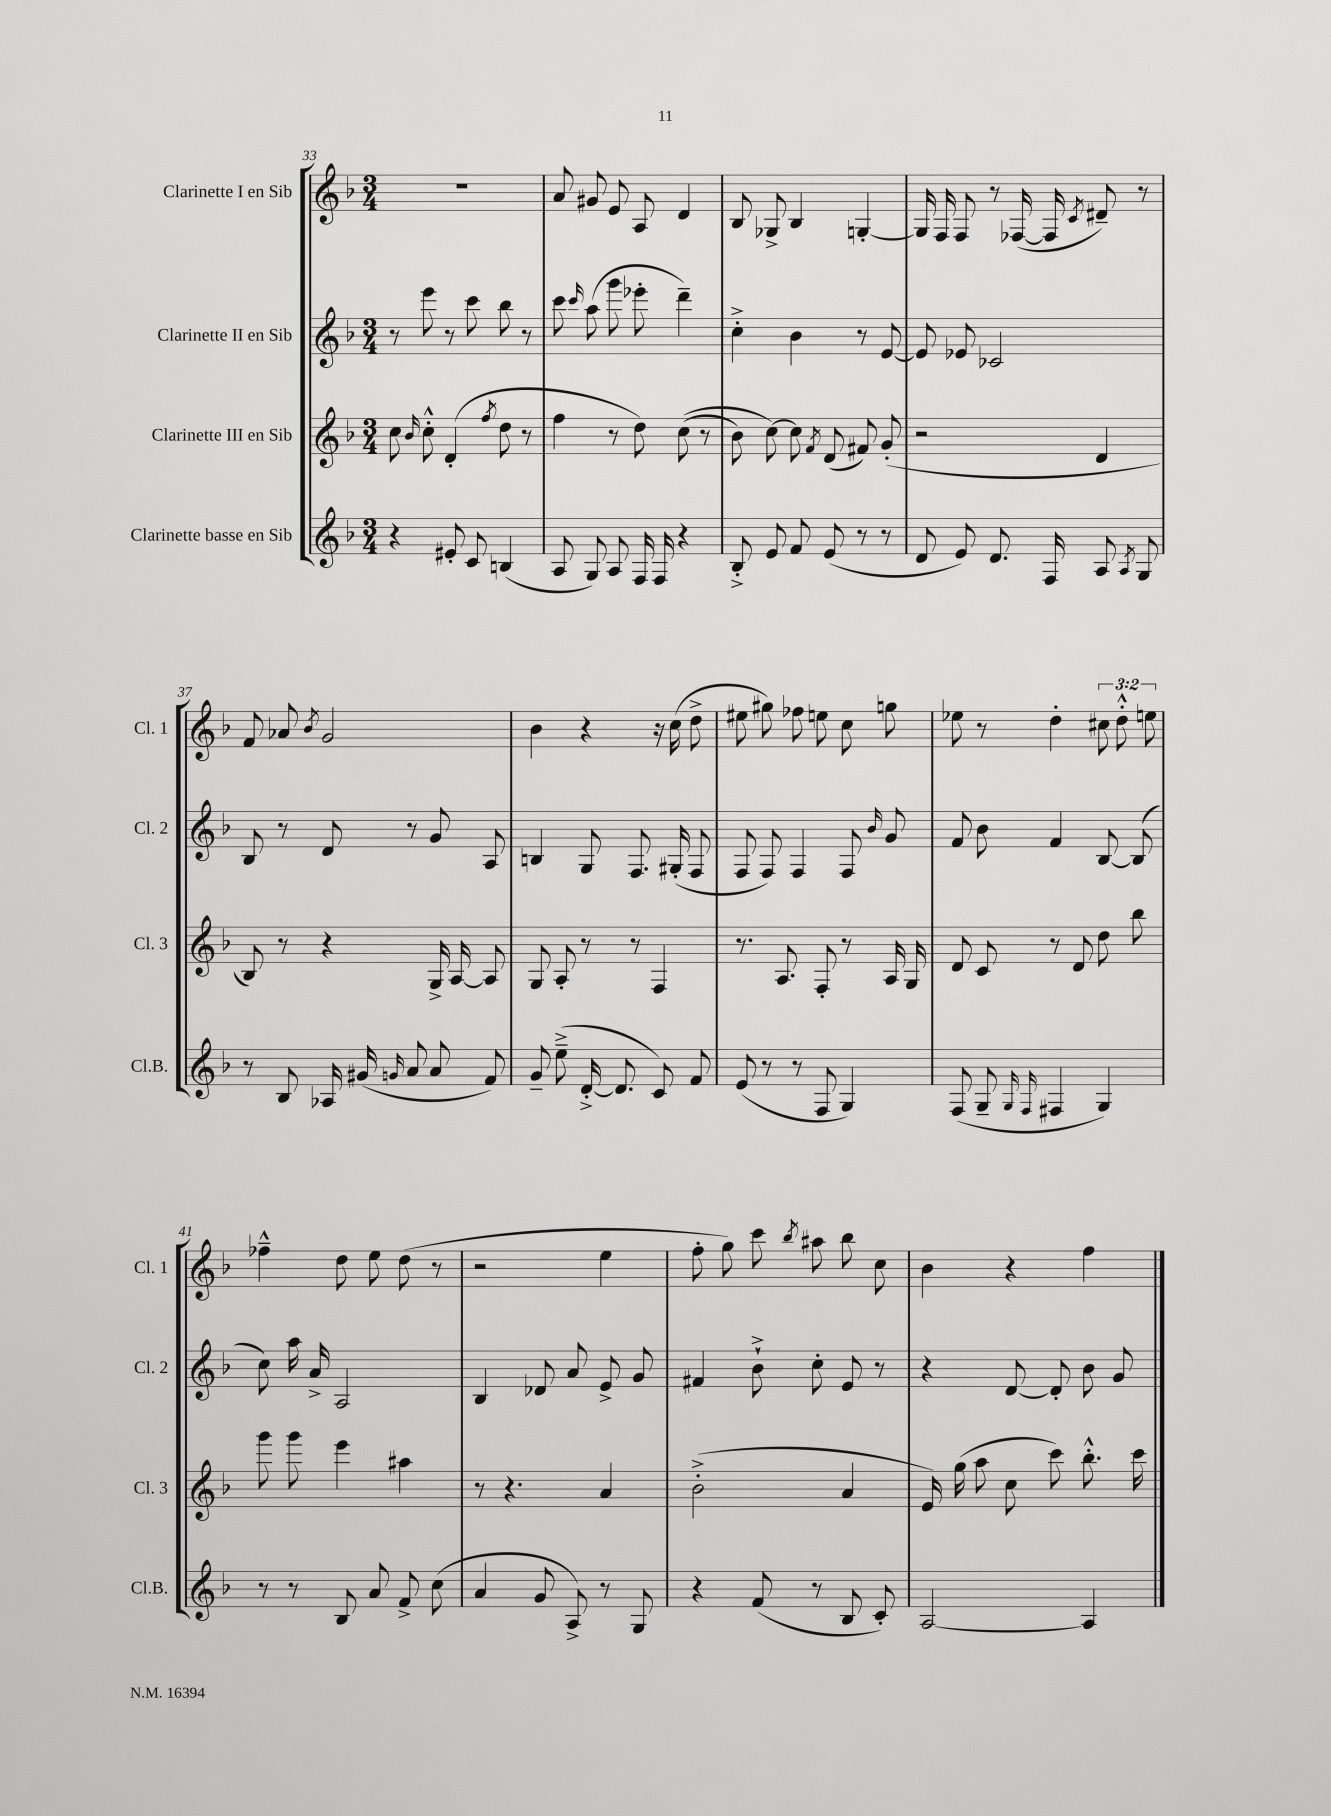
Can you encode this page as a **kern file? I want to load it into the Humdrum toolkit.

**kern	**kern	**kern	**kern
*part4	*part3	*part2	*part1
*staff4	*staff3	*staff2	*staff1
*I"Clarinette basse en Sib	*I"Clarinette III en Sib	*I"Clarinette II en Sib	*I"Clarinette I en Sib
*I'Cl.B.	*I'Cl. 3	*I'Cl. 2	*I'Cl. 1
*clefG2	*clefG2	*clefG2	*clefG2
*k[b-]	*k[b-]	*k[b-]	*k[b-]
*M3/4	*M3/4	*M3/4	*M3/4
=33	=33	=33	=33
4r	8cc\	8r	2.r
.	16qqb-/	.	.
.	8cc'^^\	8eee\	.
8e#X'/	(4d'/	8r	.
8c/	.	8ccc\	.
.	8qff/	.	.
(4Bn/	8dd\	8bb-\	.
.	8r	8r	.
=34	=34	=34	=34
8A/	4ff\	8ccc\	8a/
.	.	16qqccc/	.
8G/)	.	(8aa\	8g#X/
8A/	8r	8ggg\	8e/
16F/	8dd\)	8eee-X'\	8A/
16F/	.	.	.
4r	((8cc\	4ddd~\)	4d/
.	8r	.	.
=35	=35	=35	=35
8B-'^/	8b-\)	4cc'^\	8B-/
8e/	[8cc\)	.	8G-X^/
8f/	8cc\]	4b-\	4B-/
.	8qf/	.	.
(8e/	(8d/	.	.
8r	8f#X/)	8r	[4Gn'/
8r	(8g'/	[8e/	.
=36	=36	=36	=36
8d/	2r	8e/]	16G/]
.	.	.	16F/
8e/)	.	8e-X/	8F/
8.d/	.	2c-X/	8r
.	.	.	([16F-X/
16F/	.	.	16F-/]
.	.	.	8qc/
8A/	4d/	.	8d#X~/)
8qA/	.	.	.
8G/	.	.	8r
!!LO:LB:g=z
=37	=37	=37	=37
8r	8B-/)	8B-/	8f/
8B-/	8r	8r	8a-X/
.	.	.	8qb-/
16A-X/	4r	8d/	2g/
(16g#X/	.	.	.
16qqgn/	.	.	.
8a/	.	8r	.
8a/	16G^/	8g/	.
.	[16A/	.	.
8f/)	8A/]	8A/	.
=38	=38	=38	=38
8g~/	8G/	4Bn/	4b-\
(8ee~^\	8A'/	.	.
[16d'^/	8r	8G/	4r
8.d/]	.	.	.
.	8r	8.F/	.
8c/)	4F/	.	16r
.	.	(16G#X'/	(16cc\
8f/	.	8F/	8dd^\
=39	=39	=39	=39
(8e/	8.r	8F/	8ee#X\
8r	.	8F/)	8gg#X\)
.	8.A/	.	.
8r	.	4F/	8ff-X\
8F/	8F'/	.	8een\
4G/)	8r	8F/	8cc\
.	.	16qqb-/	.
.	16A/	8g/	8ggn\
.	16G/	.	.
=40	=40	=40	=40
(8F/	8d/	8f/	8ee-X\
8G~/	8c/	8b-\	8r
16qqG/	.	.	.
16qqF/	.	.	.
4F#X/	8r	4f/	4dd'\
.	8d/	.	.
4G/)	8dd\	[8B-/	12cc#X\
.	.	.	12dd'^^\
.	8bb-\	(8B-/]	.
.	.	.	12een\
!!LO:LB:g=z
=41	=41	=41	=41
8r	8ggg\	8cc\)	4ff-X~^^\
8r	8ggg\	16aa\	.
.	.	16a^/	.
8B-/	4eee\	2A/	8dd\
8a/	.	.	8ee\
8f^/	4aa#X\	.	(8dd\
(8cc\	.	.	8r
=42	=42	=42	=42
4a/	8r	4B-/	2r
.	4.r	.	.
8g/	.	8d-X/	.
8A^/)	.	8a/	.
8r	4a/	8e^/	4ee\
8G/	.	8g/	.
=43	=43	=43	=43
4r	(2b-'^\	4f#X/	8ff'\
.	.	.	8gg\)
(8f/	.	8b-`^\	8ccc\
.	.	.	8qbb-/
8r	.	8cc'\	8aa#X\
8B-/	4a/	8e/	8bb-\
8c'/)	.	8r	8cc\
=44	=44	=44	=44
[2A/	16e/)	4r	4b-\
.	(16gg\	.	.
.	8aa\	.	.
.	8cc\	[8d/	4r
.	8ccc\)	8d'/]	.
4A/]	8.bb-'^^\	8b-\	4ff\
.	.	8g/	.
.	16ccc\	.	.
==	==	==	==
*-	*-	*-	*-
